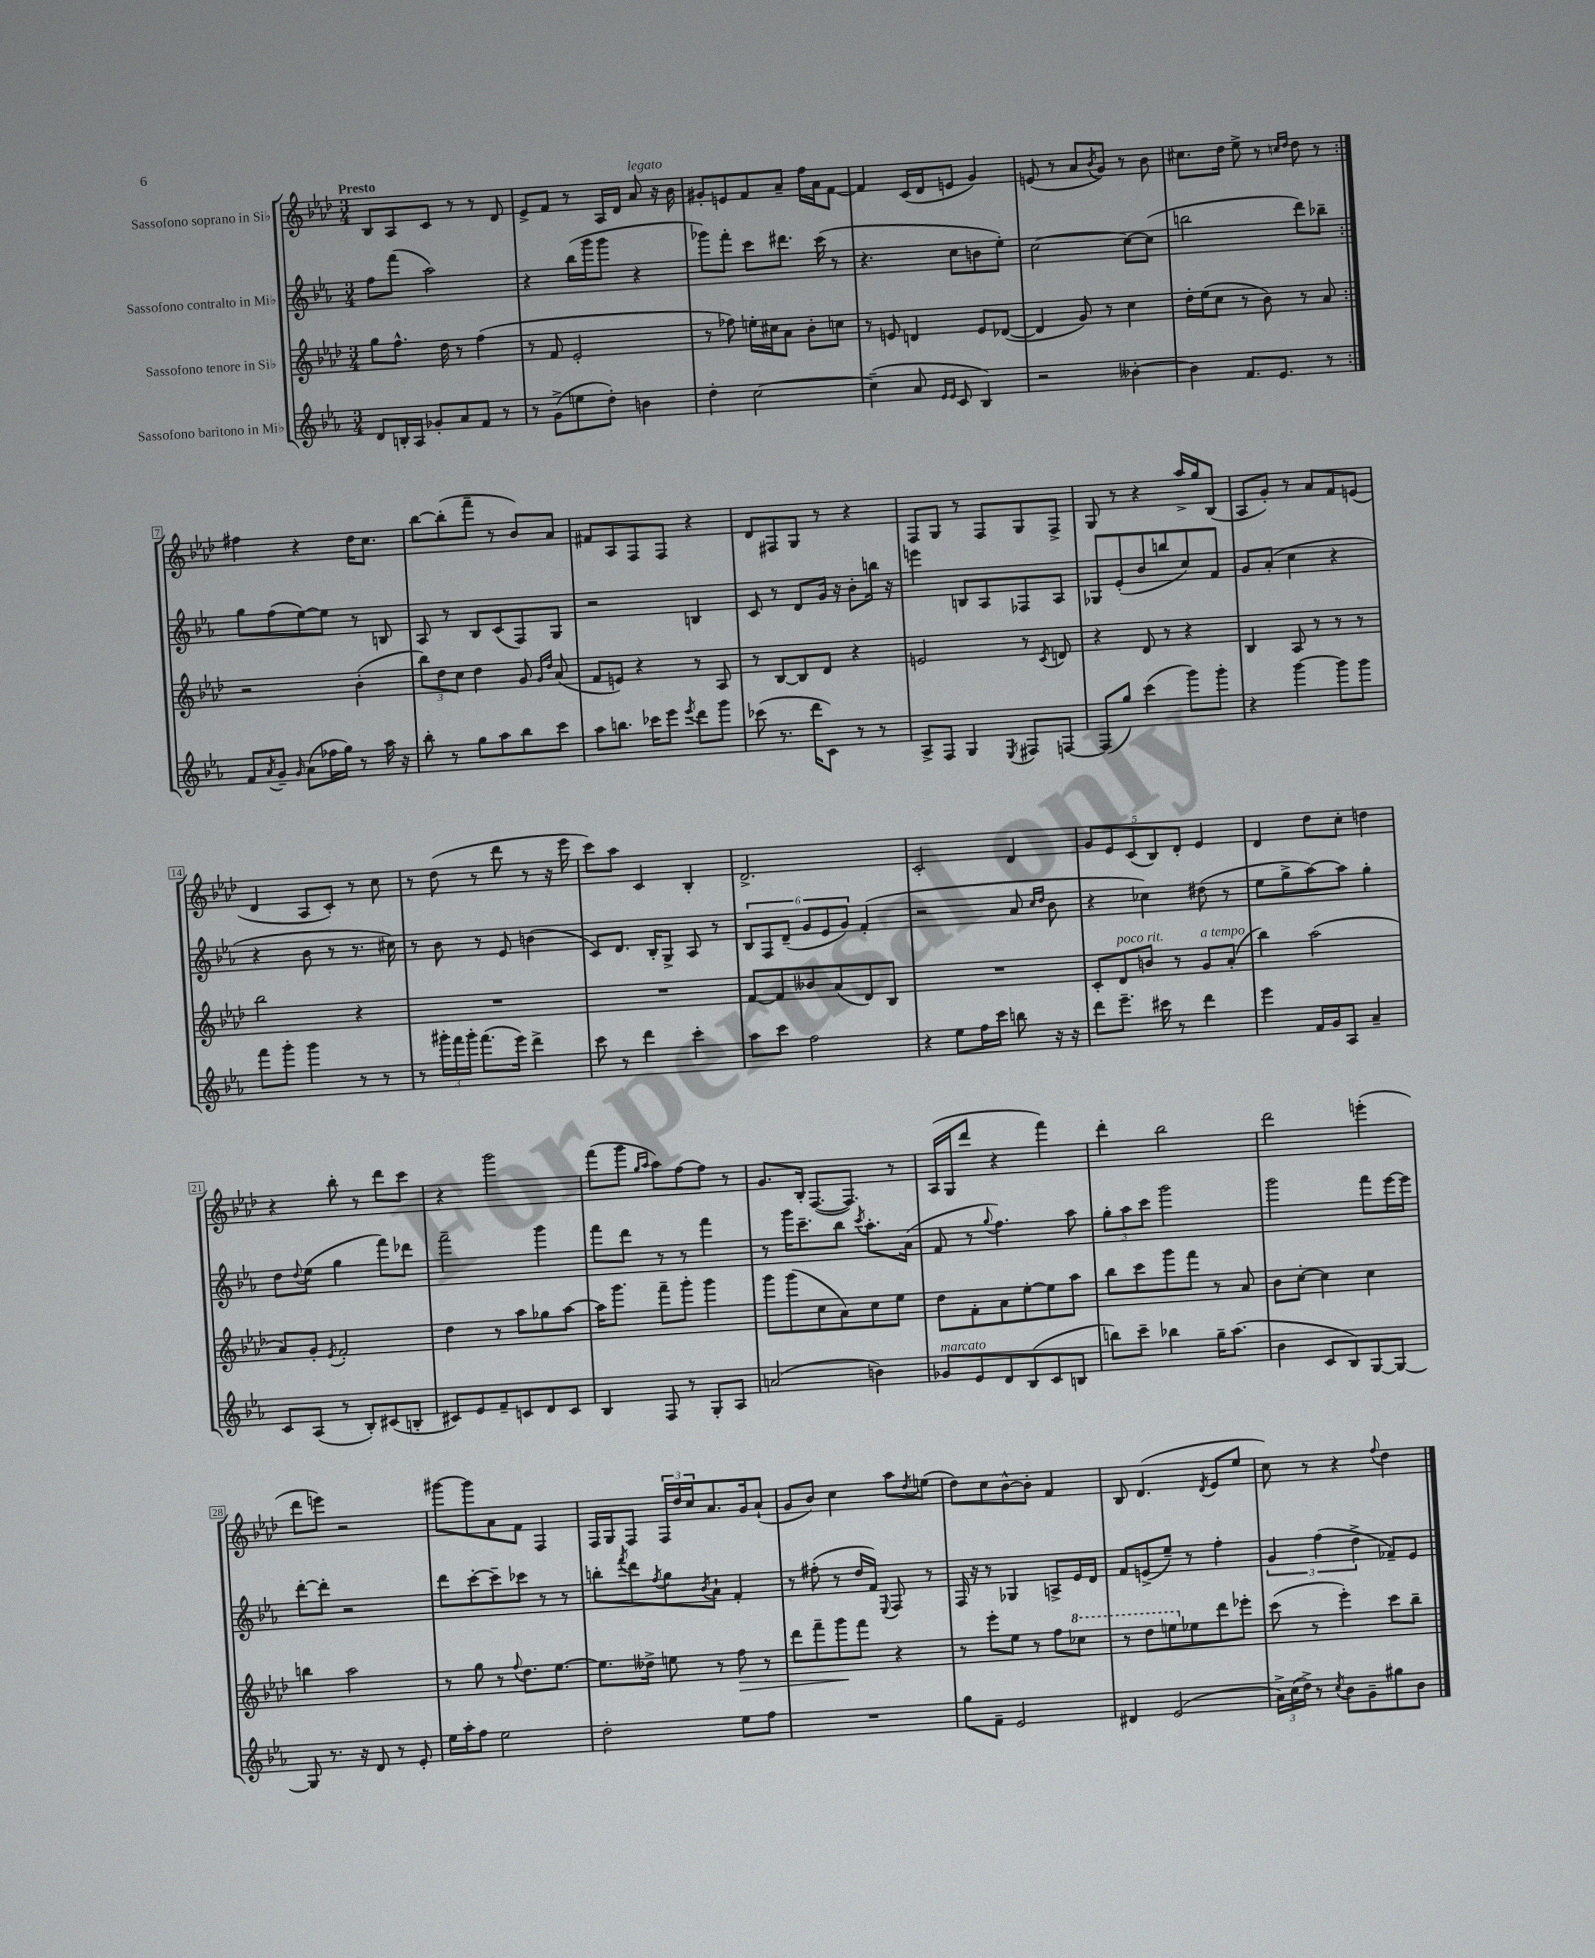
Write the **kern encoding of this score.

**kern	**kern	**kern	**kern
*staff4	*staff3	*staff2	*staff1
*clefG2	*clefG2	*clefG2	*clefG2
*k[b-e-a-]	*k[b-e-a-d-]	*k[b-e-a-]	*k[b-e-a-d-]
*M3/4	*M3/4	*M3/4	*M3/4
8d/L	8gg\L	8ff\L	8B-/L
16B'/L	8.ff^^\J	(8fff\J	8A-/
16A-/JJ	.	.	.
8g-'/L	.	2aa-\)	8c/J
.	16dd-\	.	.
8a-/	8r	.	8r
8f/J	(4ff\	.	8r
8r	.	.	8d-/
=	=	=	=
8r	8r	4r	8e-^/L
(8g^\L	8f/	.	8f/J
8ee\	2e-'/	(16bb-\LL	8r
.	.	16ggg\J	.
8dd'\J)	.	8ggg\J	16A-/LL
.	.	.	16d-/JJ
4b\	.	4r	8a-/
.	.	.	16r
.	.	.	16b-\
=	=	=	=
4dd'\	8r	8ggg-\L)	8g#'/L
.	8ff-\)	8fff'\J	8e/
[2cc\	16ee'\LL	8ccc\L	8f/
.	16cc#\J	.	.
.	8a-\J	8.ddd#\J	8a-~/J
.	8b-'\L	.	16ff\LL
.	.	(16ccc\	16a-\J
.	8cc\J	8r	[8f\J
=	=	=	=
(4cc~\]	8r	4.r	4f/]
.	8e/	.	.
8a-/	4d/	.	(16c/LL
.	.	.	16d-/J
16qqe-/LL	.	.	.
16qqe-/JJ	.	.	.
8c/	.	8cc\L	8e/J
4B-/)	8e/L	8b\	4g/)
.	([8d-/J	8ee-'\J)	.
=	=	=	=
2r	4d-/]	[2cc\	(8e/
.	.	.	8r
.	8g/)	.	8a-/L
.	.	.	8qb-/
.	8r	.	8g/J)
[4b--'\	4cc\	8cc\_L	8r
.	.	(8cc\]J	8b-\
=	=	=	=
4b--\]	16dd-'\LL	2bb\	8.cc#\L
.	(16ee-\J	.	.
.	8cc\J	.	.
.	.	.	16dd-\Jk
8.f/L	8r	.	8ee-^\
.	8b-\)	.	8r
8.e-/J	.	.	.
.	.	.	16qqcc/LL
.	.	.	16qqdd-/JJ
.	8r	8ddd\L)	8dd-\
8r	8a-/	8bb-~\J	8r
=:|!	=:|!	=:|!	=:|!
8f/L	2r	8gg\L	4ff#\
8qa-/	.	.	.
8g~/J	.	(8ff\	.
16qqg/	.	.	.
(8a-\L	.	[8ee-\)	4r
16ff-\L	.	8ee-\]J	.
16gg\JJ)	.	.	.
8r	(4b-'\	8r	16dd-\LK
.	.	.	8.cc\J
16aa-\	.	8B/	.
16r	.	.	.
=	=	=	=
8bb-'\	12bb-\L)	8A-/	[8bb-\L
.	12dd-\	.	.
8r	.	8r	(8bb-'\]
.	12cc\J	.	.
8gg\L	4dd-\	8B-/L	8fff~\J
8aa-\	.	(8c/	8r
8bb-\	8g/	8F/)	8b-/L)
.	16qqg/LL	.	.
.	16qqdd-/JJ	.	.
8ccc\J	(8a-/	8G/J	8a-/J
=	=	=	=
8aa-\L	8f/L	2r	8f#/L
8.bb\J	8e/J)	.	8A-/
.	4r	.	8F/
16ccc-\LK	.	.	.
8eee-\J	.	.	8F/J
8qeee-/	.	.	.
8ddd\L	8r	4B/	4r
8ggg\J	8A-/	.	.
=	=	=	=
(8ccc-\	8r	8c/	8d-/L
8.r	[8B-/L	8r	8F#/
.	8B-/]	8d/L	8G/J
16ddd\LK	.	.	.
8c\J)	8d-/J	16g/Jk	8r
.	.	16r	.
8r	4r	8b-'\L	4r
8r	.	16bb\Jk	.
.	.	16r	.
=	=	=	=
8A-^/L	2e/	4eee\	8F/L
8F/J	.	.	8G/J
4G/	.	8B/L	8r
.	.	8A-/	8F/L
8qE-/	.	.	.
8F#/L	8r	8F-/	8G/
.	8qc/	.	.
[8F/J	8d/	8A-/J	8F^/J
=	=	=	=
(8F/]L	4r	8G-/L	8G/
8gg/J)	.	(8e-'/	8r
(4ccc\	8d-/	8b-/	4r
.	8r	8bb/	.
8ggg\L)	4r	8cc/)	16aa-^/LL
.	.	.	16gg/J
8ggg'\J	.	8f/J	(8B-/J
=	=	=	=
4r	4B-/	8g/L	8A-/L
.	.	(8a-'/J	8g'/J)
[4ggg\	8A-/	4cc\	8r
.	8r	.	8a-/L
8ggg\]L	8r	4r	8f/
8ggg\J	8r	.	(8e/J
=	=	=	=
8fff\L	2bb-\	4r	4d-/
8ggg'\J	.	.	.
4ggg\	.	8b-\	8A-/L
.	.	8r	8c'/J)
8r	4r	8.r	8r
8r	.	.	8cc\
.	.	16cc#\)	.
=	=	=	=
8r	2.r	8r	8r
24ggg#'\LL	.	8b-\	(8dd-\
24fff\	.	.	.
24ggg#'\JJ	.	.	.
(8.fff\L	.	8r	8r
.	.	8e-/	8ddd-\
16eee-\Jk)	.	.	.
4ddd^\	.	(4b\	8r
.	.	.	16r
.	.	.	16eee-\
=	=	=	=
8ccc\	2.r	8c/L)	8ccc\L)
8r	.	8.d/J	8aa-\J
4ddd\	.	.	4c/
.	.	16B-'/LK	.
.	.	8G^/J	.
4ccc'\	.	8A-/	4B-'/
.	.	8r	.
=	=	=	=
8aa-\L	[8f/L	12B-/L	2.d-^/
.	.	12F/	.
8ccc\J	8f/]	.	.
.	.	(12d~/J	.
2ff\	8b--/	12g/L	.
.	.	12e-/	.
.	(8a-/	.	.
.	.	12g/J)	.
.	8d-/)	(4f'/	.
.	8B-/J	.	.
=	=	=	=
4r	2.r	2r	2c'/
8ee-\L	.	.	.
16ff\L	.	.	.
16ccc\JJ	.	.	.
8bb\	.	8a-/	4d-/
.	.	16qqcc/LL	.
.	.	16qqdd/JJ	.
16r	.	8b-\	.
16r	.	.	.
=	=	=	=
8ddd\L	8c'/L	4r	10g/L
.	.	.	10e-/
8.eee-~\J	8d-/	.	.
.	.	.	(10c/
.	8b/J	4cc-\)	.
.	.	.	10B-/)
16ccc#\	.	.	.
8r	8r	.	.
.	.	.	10d-'/J
4ddd\	8g/L	(8dd#\	4e-/
.	(8a-'/J	8r	.
=	=	=	=
4eee-\	4bb-\)	8ee-\L	4d-/
.	.	8gg^\	.
16f/LL	(2aa-\	[8aa-\)	8dd-\L
16g/J	.	.	.
8A-/J	.	8aa-\]J	8cc'\J
4a-~/	.	4gg'\	4dd\
=	=	=	=
8c/L	8a-/L)	8dd\L	4r
.	.	8qqdd/	.
(8A-/J	8g'/J	(8ee-\J	.
.	8qe-/	.	.
8r	2f'/	4gg\	8bb-'\
8B-'/L)	.	.	8r
(8c#/	.	8fff\L)	8ddd-\L
8B'/J	.	8ddd-\J	8ccc\J
=	=	=	=
8c#/L)	4dd-\	2fff~\	4r
8e-/	.	.	.
8f~/	8r	.	2ggg\
8c/	8aa-\L	.	.
8d/	8gg-\	4ggg\	.
8c/J	[8aa-\J	.	.
=	=	=	=
4B-/	16aa-\]LK	8fff\L	(8fff\L
.	8.ggg\J	.	.
.	.	8ddd\J	8ggg\J
.	.	.	16qqgg/LL
.	.	.	16qqaa-/JJ
8F/	8fff~\L	8r	8aa-\L)
8r	8ggg'\J	8r	[8ff\
8G'/L	4ggg\	4fff\	8ff\]J
8A-/J	.	.	8r
=	=	=	=
(2a/	8ggg\L	8r	8.g/L
.	(8ggg\	16ggg\LK	.
.	.	8.ccc~\	16B-'/Jk
.	8cc\	.	([8.F/L
.	8a-\)	8bb-\J	.
.	.	.	8.F/]J)
.	.	8qccc/	.
4b\)	8cc\	8.aa-'\L	.
.	8ee-\J	.	8r
.	.	(16a-\Jk	.
=	=	=	=
8g-/L	8dd-\L	8f/	(16A-/LL
.	.	.	16G/J
8e-/	8f'\	8r	8ddd-/J
.	.	8qqgg/	.
8d/	8a-\	4.ff\)	4r
(8B-/	[8ee-'\	.	.
8c/	8ee-\]	.	4fff\)
8B/J	8aa-\J	8aa-\	.
=	=	=	=
8bb\L)	8bb-\L	12gg'\L	4ddd-'\
.	.	12aa-\	.
8ccc~\J	8ccc\	.	.
.	.	12ccc\J	.
4bb-\	8ggg\	2ggg\	2bb-\
.	8fff\J	.	.
16gg~\LK	8r	.	.
(8.aa-\J	.	.	.
.	8a-/	.	.
=	=	=	=
4b-\	8b-\L	2ggg\	2ddd-\
.	[8cc'\J	.	.
8c/L	4cc\]	.	.
8B-/)	.	.	.
[8G/	4cc\	8fff\L	(4eee'\
8G/_J	.	[16eee-\L	.
.	.	16eee-\]JJ	.
=	=	=	=
8G/]	4bb\	[8ddd'\L	8ddd-\L
8.r	.	8ddd'\]J	8eee\J)
.	2aa-\	2r	2r
16r	.	.	.
8d/	.	.	.
8r	.	.	.
8e-'/	.	.	.
=	=	=	=
16ee-\LL	8r	8ddd\L	[8ggg#\L
16aa-'\J	.	.	.
8ff\J	8gg\	[8ccc'\	8ggg#\]
2ee-\	8r	8ccc~\]	8a-\
.	8qqff/	.	.
.	8.dd-\L	8ccc-\J	8f\J
.	.	8r	4F/
.	[8.ee-\J	.	.
.	.	8r	.
=	=	=	=
2dd'\	8.ee-\]L	8bb'\L	16F/LL
.	.	.	16G/J
.	.	8qfff/	.
.	.	8ddd\	8F/J
.	16dd--^\Jk	.	.
.	.	8qff/	.
.	8ee\	8gg\	24F/LL
.	.	.	24dd-/
.	.	.	24cc/J
.	.	8qb-/	.
.	8r	8a-`\J	8.a-/
8ee-\L	8ff\	4f'/	.
.	.	.	16g/k
8ff\J	8r	.	(8a-`/J
=	=	=	=
2.r	8ddd-\L	8r	8g/L
.	8fff~\	(8ff#'\	8b-/J)
.	8ggg\	8r	4cc\
.	8fff\J	16dd/LL	.
.	.	16f/JJ)	.
.	.	8qqE-/	.
.	4r	8F/	8aa-\L
.	.	.	8qdd-/
.	.	8r	(8ee\J
=	=	=	=
8gg\L	8r	16F/	8dd-\L)
.	.	16r	.
8f~\J	8eee-'\L	8r	8cc\
2e-/	8ee-\J	4G-/	[8b-^^\
.	8r	.	8b-'\]J
.	8ff\L	8A^/L	4f/
.	8ccc-\J	16e-/L	.
.	.	16d/JJ	.
=	=	=	=
4d#/	8r	8f/L	8B-/
.	8ddd-\L	(8e^/	(4.d-/
(2e-/	8eee\	8ee-~/J)	.
.	8ee-\	8r	.
.	.	.	8qd-/
.	8ddd-\	4ff'\	8e-/L
.	8eee-'\J	.	8ee-/J
=	=	=	=
24a-^\LL)	(8ccc\	6g/	8cc\)
(24cc\	.	.	.
24dd^\JJ)	.	.	.
8r	8r	.	8r
.	.	(6ff\	.
8qcc/	.	.	.
8b-\L	4eee-'\)	.	4r
.	.	6dd^\	.
8g~\	.	.	.
.	.	.	8qqff/
8gg#\	8ccc\L	8f-~/L)	4dd-\
8b-\J	8bb-~\J	8e-/J	.
==	==	==	==
*-	*-	*-	*-
